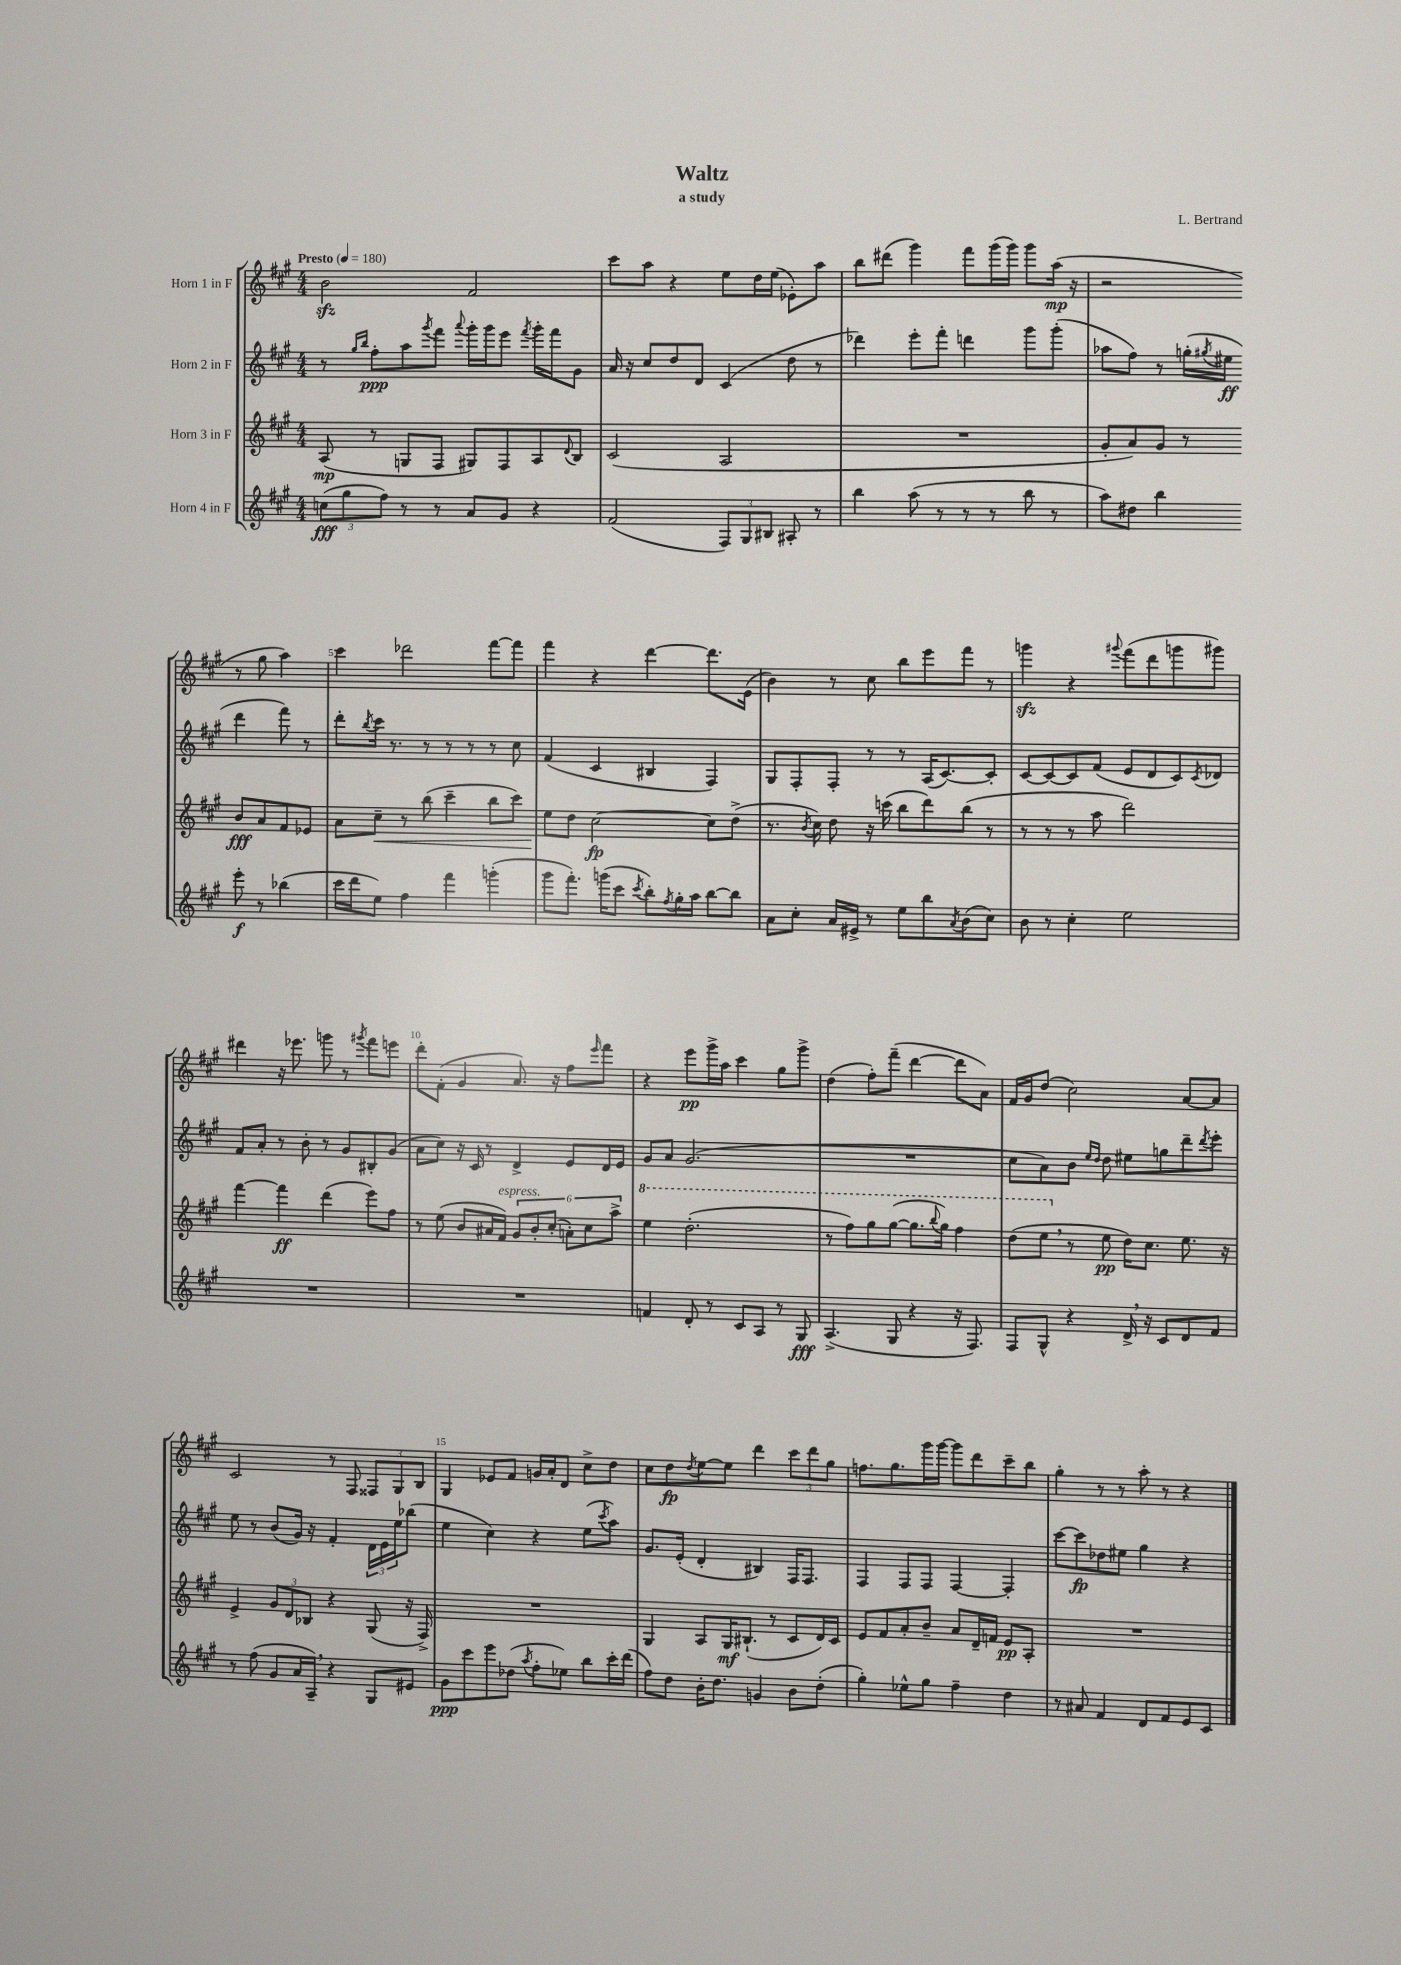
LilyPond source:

\header { title = "Waltz" composer = "L. Bertrand" subtitle = "a study" }
<<
\new StaffGroup <<
\new Staff = "s0" \with { instrumentName = "Horn 1 in F" } {
    \clef treble \key a \major \numericTimeSignature \time 4/4 \tempo "Presto" 4 = 180
    b'2\sfz fis'2 |
    cis'''8 a''8 r4 e''8 d''16 e''16( ees'8-.) a''8 |
    b''8 dis'''8( gis'''4) fis'''8 gis'''16( gis'''16) gis'''8 a''16\mp( r16 |
    r2 r8 gis''8 a''4) |
    cis'''4 des'''2 fis'''8~ fis'''8 |
    fis'''4 r4 d'''4~ d'''8. e'16( |
    b'4) r8 cis''8 b''8 e'''8 fis'''8 r8 |
    g'''4\sfz r4 \appoggiatura { gis'''8 } fis'''8( d'''8 g'''8 gis'''8) |
    dis'''4 r16 ees'''8. g'''8 r8 \acciaccatura { gis'''8 } fis'''8 e'''8 |
    d'''8-. fis'8-.( gis'4 a'8.) r16 fis''8 \grace { e'''16 } fis'''8 |
    r4 e'''8\pp gis'''16-> a''16 cis'''4 gis''8 gis'''8-> |
    d''4( fis''8-.) fis'''8--( d'''4~ d'''8 a'8) |
    fis'16 gis'16 d''8( cis''2) a'8~ a'8 |
    cis'2 r8 fis8 \tuplet 3/2 { fisis8 gis8 b8 } |
    gis4 ees'8 fis'8 g'16 a'16-. d'8 cis''8-> d''8 |
    cis''8 d''8\fp \acciaccatura { d''8 } e''8~ e''8 d'''4 \tuplet 3/2 { cis'''8 d'''8 gis''8 } |
    f''8. gis''8. gis'''16 gis'''16~ gis'''8 d'''8 cis'''8-- b''8 |
    gis''4-. r8 r8 a''8-. r8 r4 \bar "|." |
}
\new Staff = "s1" \with { instrumentName = "Horn 2 in F" } {
    \clef treble \key a \major \numericTimeSignature \time 4/4
    r8 \grace { gis''16 b''16 } fis''8-.\ppp a''8 \acciaccatura { gis'''8 } fis'''8 \appoggiatura { a'''8 } gis'''16-. gis'''16 e'''8 \acciaccatura { fis'''8 } gis'''16-. fis'''16 gis'8 |
    a'16 r16 cis''8 d''8 d'8 cis'4( d''8 r8 |
    des'''4) e'''8-. fis'''8-. d'''4 gis'''8 gis'''8-.( |
    aes''8 fis''8) r8 g''16-.( \acciaccatura { gis''8 } eis''16\ff d'''4 fis'''8) r8 |
    d'''8-. \acciaccatura { b''8 } cis'''16 r8. r8 r8 r8 r8 cis''8 |
    fis'4( cis'4 bis4 fis4) |
    gis8 fis8-. fis8-. r8 r8 a16( cis'8.~) cis'8-. |
    cis'8~ cis'8~ cis'8 fis'8( e'8 d'8 cis'8) \acciaccatura { cis'8 } des'8 |
    fis'8 a'8-. r8 b'8-. r8 gis'8 bis8-. gis'8( |
    a'8 cis''8) r16 cis'16 r8 d'4-> e'8 d'16 e'16 |
    gis'8 a'8 gis'2.( |
    R1 |
    cis''8 a'8) b'8 \grace { e''16 d''16 } d''8 eis''8 g''8 d'''8-- \acciaccatura { d'''8 } e'''8-. |
    e''8 r8 b'8( gis'16) r16 fis'4-. \tuplet 3/2 { d'16 e'16 e''16 } bes''8( |
    e''4 cis''4) r4 e''8( \acciaccatura { cis'''8 } a''8) |
    gis'8. e'16-.( d'4-. bis4) fis16 fis8. |
    fis4 fis8 fis8 fis4~ fis4-. |
    cis'''8~ cis'''8\fp des''8 eis''8 gis''4 r4 \bar "|." |
}
\new Staff = "s2" \with { instrumentName = "Horn 3 in F" } {
    \clef treble \key a \major \numericTimeSignature \time 4/4
    a8\mp( r8 g8 fis8 gis8) fis8 a8 \appoggiatura { d'8 } b8 |
    cis'2( a2 |
    R1 |
    gis'8-. a'8) gis'8 r8 b'8\fff a'8 fis'8 ees'8 |
    a'8 cis''8--\< r8 b''8( cis'''4-- b''8 cis'''8) |
    e''8\! d''8 cis''2~\fp cis''8 d''8->( |
    r8. \acciaccatura { b'8 } cis''16) d''8 r16 c'''16( b''8 d'''8) b''8( r8 |
    r8 r8 r8 a''8 d'''2) |
    fis'''4~ fis'''4\ff d'''4( e'''8) fis''8 |
    r8 e''8( b'8 ais'16 fis'16^\markup { \italic "espress." }) \tuplet 6/4 { gis'8 b'8-. cis''8-.( a'8-.) cis''8 a''8-> } |
    \ottava #1 e'''4 d'''2.-.( |
    r8 fis'''8) gis'''8 gis'''8~( gis'''8. \appoggiatura { b'''8 } gis'''16) fis'''4 |
    d'''8( e'''8 \breathe \ottava #0 r8 e''8\pp d''16) cis''8. e''8. r16 |
    e'4-> \tuplet 3/2 { gis'8 d'8 bes8 } r4 gis8( r16 fis16->) |
    R1 |
    gis4 a8 gis16\mf bis8.-!( r8 cis'8 d'16) cis'16 |
    e'8 fis'8 a'8-. b'8-- a'8 d'16-- f'16 e'8\pp a8-. |
    R1 \bar "|." |
}
\new Staff = "s3" \with { instrumentName = "Horn 4 in F" } {
    \clef treble \key a \major \numericTimeSignature \time 4/4
    \tuplet 3/2 { c''8\fff( gis''8 fis''8) } r8 r8 a'8 gis'8 r4 |
    fis'2( \tuplet 3/2 { fis8) gis8 bis8 } ais8-. r8 |
    b''4 a''8( r8 r8 r8 b''8 r8 |
    a''8) dis''8 b''4 e'''8-.\f r8 bes''4( |
    cis'''16 d'''16 e''8) fis''4 fis'''4 g'''4-.( |
    gis'''8 fis'''8.-.) g'''16( cis'''8 \acciaccatura { cis'''8 } b''8-.) \acciaccatura { fis''8 } gis''16-. a''16 b''8~ b''8 |
    a'8 cis''8-. a'16 eis'16-> r8 e''8 b''8 \acciaccatura { a'8 } b'8( cis''8) |
    b'8 r8 cis''4-. e''2 |
    R1 |
    R1 |
    f'4 d'8-. r8 cis'8 a8 r8 gis8\fff |
    a4.->( gis8 r4 r16 fis8.) |
    fis8 gis8-^ r4 d'16-> \breathe r16 cis'8 d'8 fis'8 |
    r8 fis''8( gis'8 a'16 a16--) \breathe r4 gis8 eis'8 |
    gis'8\ppp cis'''8 e'''8 des''8( \acciaccatura { a''8 } fis''8-. ees''8) b''8 cis'''16-. d'''16( |
    fis''8) d''8 b'16-. d''8. g'4 b'8 d''8-.( |
    gis''4-.) ees''8-^ gis''8 fis''4-- d''4 |
    r8 ais'8 fis'4 d'8 fis'8 e'8 cis'8 \bar "|." |
}
>>
>>
\layout { \context { \Score \override BarNumber.break-visibility = ##(#f #t #t) barNumberVisibility = #(every-nth-bar-number-visible 5) } }
